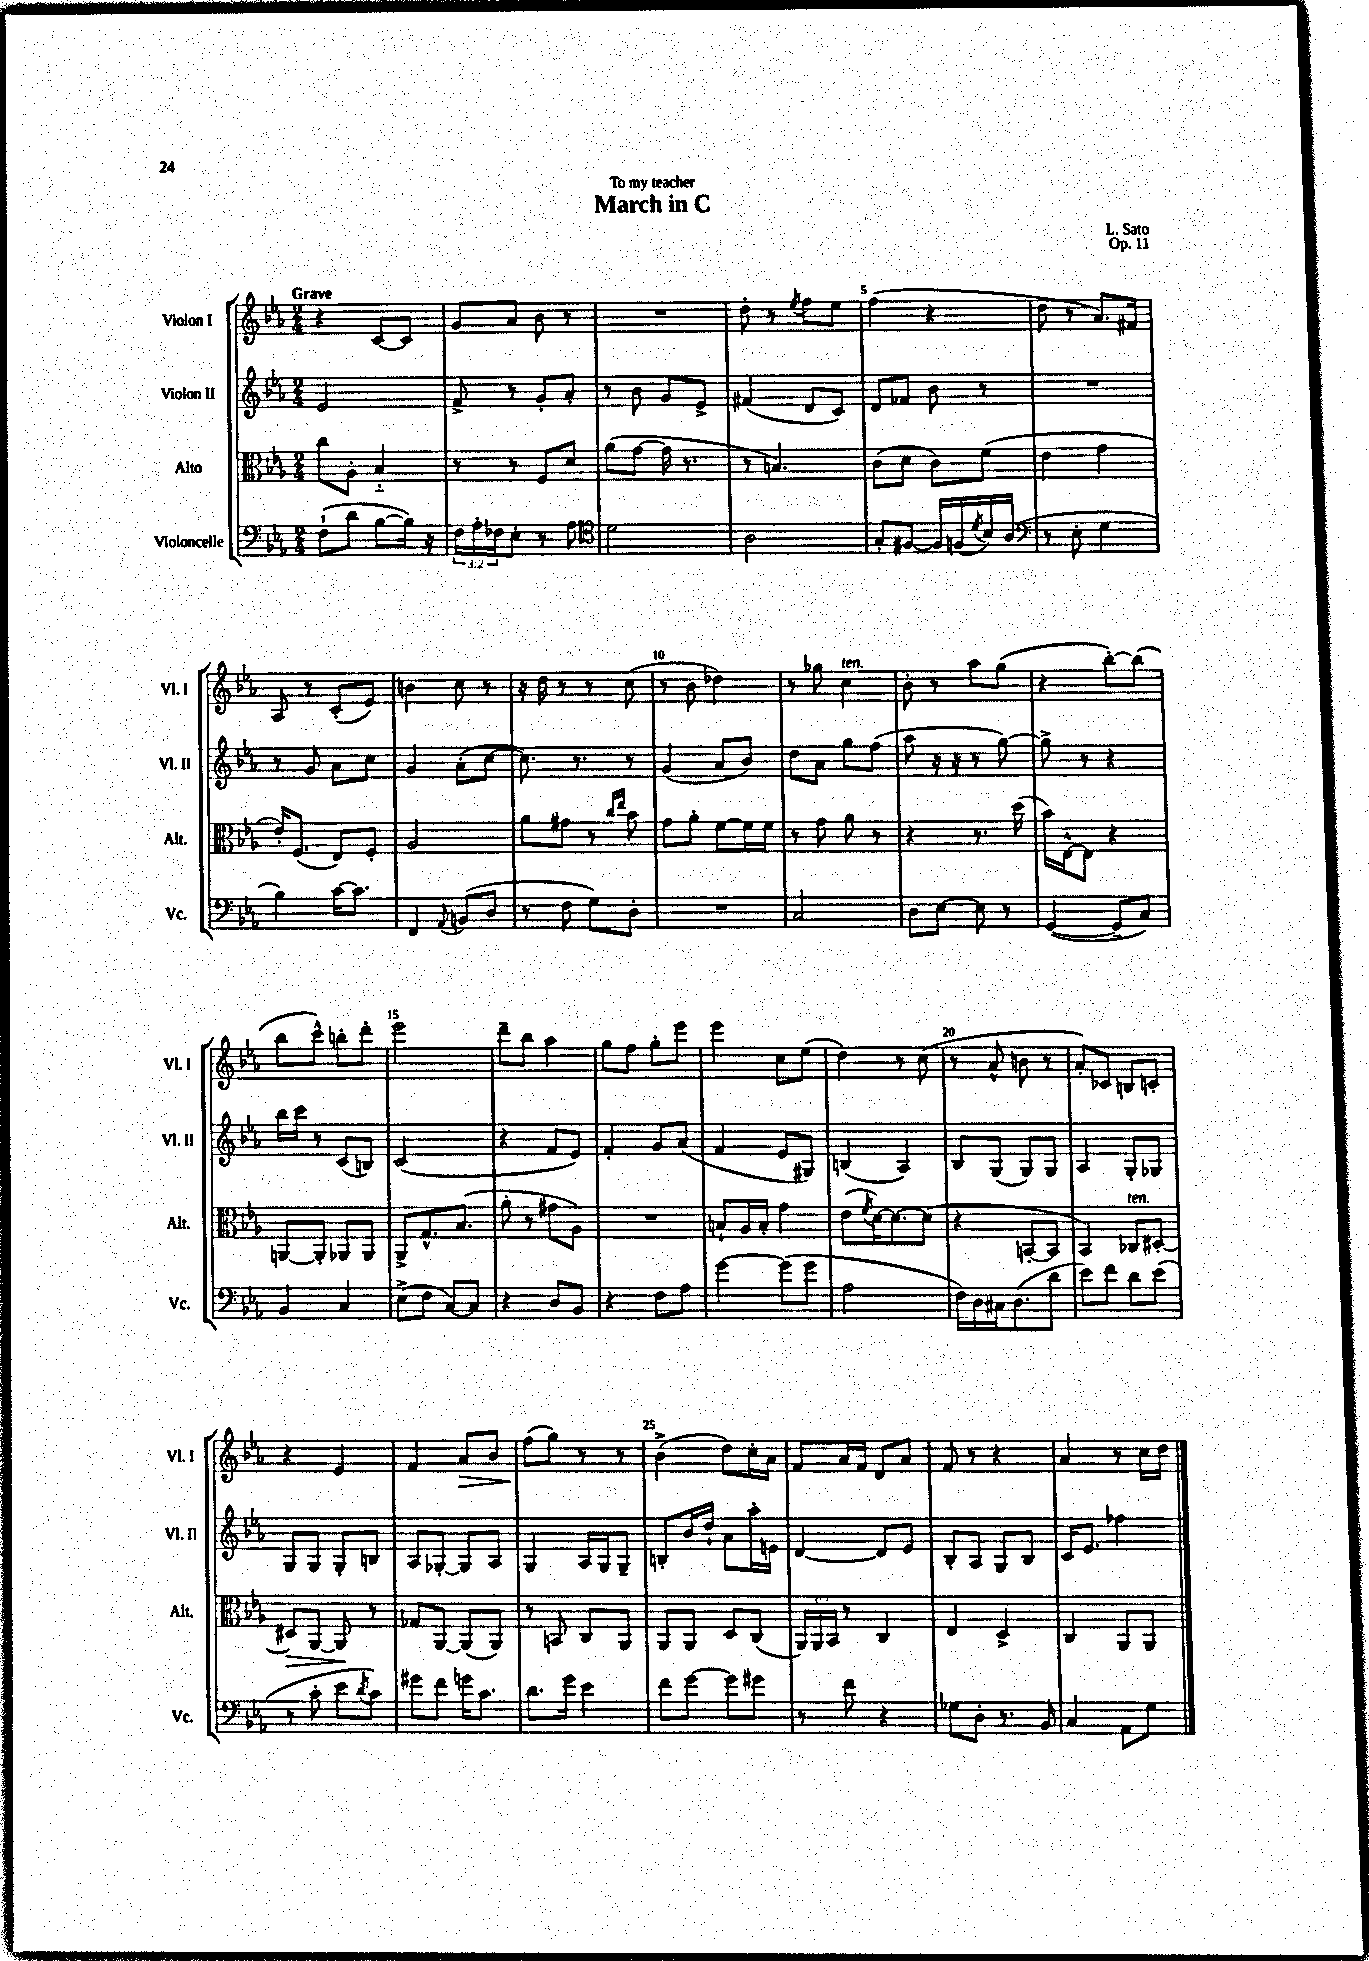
\header { title = "March in C" composer = "L. Sato" dedication = "To my teacher" opus = "Op. 11" }
<<
\new StaffGroup <<
\new Staff = "s0" \with { instrumentName = "Violon I" shortInstrumentName = "Vl. I" } {
    \clef treble \key ees \major \numericTimeSignature \time 2/4 \tempo "Grave"
    r4 c'8~ c'8 |
    g'8 aes'8 bes'8 r8 |
    R2 |
    d''8-. r8 \acciaccatura { ees''8 } f''8 ees''8 |
    f''4( r4 |
    d''8 r8 aes'8.) fis'16 |
    aes8 r8 c'8-.( ees'8) |
    b'4 c''8 r8 |
    r16 d''16 r8 r8 c''8( |
    r8 bes'8 des''4) |
    r8 ges''8 c''4^\markup { \italic "ten." } |
    bes'8-. r8 aes''8 g''8( |
    r4 bes''8~-.) bes''8( |
    bes''8 c'''8-^) b''8-. d'''8-. |
    ees'''2 |
    d'''8-- bes''8 aes''4 |
    g''8 f''8 g''8-. ees'''8 |
    ees'''4 c''8 ees''8( |
    d''4) r8 c''8( |
    r8 aes'8-^ b'8 r8 |
    aes'8-.) ces'8 b8 c'8-. |
    r4 ees'4 |
    f'4 aes'8\> bes'8 |
    f''8\!( g''8) r8 r8 |
    bes'4->( d''8) c''16-. aes'16 |
    f'8 aes'16 f'16 d'8 aes'8 |
    f'8 r8 r4 |
    aes'4 r8 c''16 d''16 \bar "|." |
}
\new Staff = "s1" \with { instrumentName = "Violon II" shortInstrumentName = "Vl. II" } {
    \clef treble \key ees \major \numericTimeSignature \time 2/4
    ees'2 |
    f'8-> r8 g'8-. aes'8-. |
    r8 bes'8 g'8 ees'8-> |
    fis'4( d'8 c'8) |
    d'8 fes'8 bes'8 r8 |
    R2 |
    r8 g'8 aes'8 c''8 |
    g'4 aes'8-.( c''8~ |
    c''8.) r8. r8 |
    g'4( aes'8 bes'8) |
    d''8 aes'8 g''8 f''8( |
    aes''8 r16 r16 r8 g''8~) |
    g''8-> r8 r4 |
    bes''16 c'''16 r8 c'8( b8) |
    c'2( |
    r4 f'8 ees'8) |
    f'4-. g'8 aes'8( |
    f'4 ees'8 gis8) |
    b4( aes4) |
    bes8 g8( g8) g8 |
    aes4 g8-. ges8 |
    g8 g8 g8-. b8 |
    aes8 ges8~-. ges8 aes8 |
    g4 aes16 g16 g8-- |
    b8-. bes'16 d''16-! aes'8 aes''16-. e'16 |
    d'4~ d'8 ees'8 |
    bes8-. aes8 g8 bes8 |
    c'16 ees'8. fes''4 \bar "|." |
}
\new Staff = "s2" \with { instrumentName = "Alto" shortInstrumentName = "Alt." } {
    \clef alto \key ees \major \numericTimeSignature \time 2/4 \override Staff.TupletNumber.text = #tuplet-number::calc-fraction-text
    c''8 aes8-. bes4-_ |
    r8 r8 f8 d'8 |
    aes'8( g'8~ g'16 r8. |
    r8 b4.) |
    c'8( d'8 c'8) f'8( |
    ees'4 g'4 |
    ees'16-.) f8.( ees8) f8-. |
    aes2 |
    aes'8 gis'8 r8 \grace { c''16 ees''16 } bes'8 |
    g'8 aes'8-. f'8~ f'16 f'16 |
    r8 g'8 aes'8 r8 |
    r4 r8. d''16( |
    bes'16) ees16~-^ ees8 r4 |
    a,8~ a,8-. aes,8 aes,8 |
    aes,8-> g8.-^ bes8.( |
    aes'8-. r8 gis'8 aes8) |
    R2 |
    b8-! aes16 b16-. g'4 |
    ees'8( \acciaccatura { f'8 } d'16~) d'8.~ d'8( |
    r4 b,8~-. b,8 |
    bes,4) ces8^\markup { \italic "ten." } dis8~-. |
    dis8\> aes,8~ aes,8\! r8 |
    ges8 aes,8~ aes,8( aes,8) |
    r8 b,8 c8 aes,8 |
    aes,8 aes,8 d8 c8( |
    \tuplet 3/2 { aes,16) aes,16 bes,16 } r8 c4 |
    ees4 d4-> |
    c4 aes,8 aes,8 \bar "|." |
}
\new Staff = "s3" \with { instrumentName = "Violoncelle" shortInstrumentName = "Vc." } {
    \clef bass \key ees \major \numericTimeSignature \time 2/4 \override Staff.TupletNumber.text = #tuplet-number::calc-fraction-text
    f8-!( d'8 bes8~ bes16) r16 |
    \tuplet 3/2 { f16 aes16-. fes16 } ees8-. r8 aes8 |
    \clef tenor d'2 |
    aes2 |
    g8-. fis8~ fis16 f16( \acciaccatura { d'8 } bes16) aes16( |
    \clef bass r8 ees8-. g4 |
    bes4) c'16~ c'8. |
    f,4 \appoggiatura { aes,8 } b,8( d8 |
    r8 f8 g8) d8-. |
    R2 |
    c2 |
    d8 ees8~ ees8 r8 |
    g,4~( g,8-- c8) |
    bes,4 c4 |
    ees8->( f8 c8~) c8 |
    r4 d8 bes,8 |
    r4 f8 aes8 |
    g'4~ g'8( g'8 |
    aes2 |
    f16) d16 cis16 d8.( d'8 |
    ees'8) f'8 d'8 ees'8( |
    r8 c'8-. ees'8 \acciaccatura { d'8 } c'8) |
    gis'8 f'8 g'16 c'8. |
    d'8. g'16 ees'4 |
    f'8 g'8~ g'8 gis'8 |
    r8 f'8 r4 |
    ges8 d8-. r8. bes,16 |
    c4 aes,8 g8 \bar "|." |
}
>>
>>
\layout { \context { \Score \override BarNumber.break-visibility = ##(#f #t #t) barNumberVisibility = #(every-nth-bar-number-visible 5) } }
